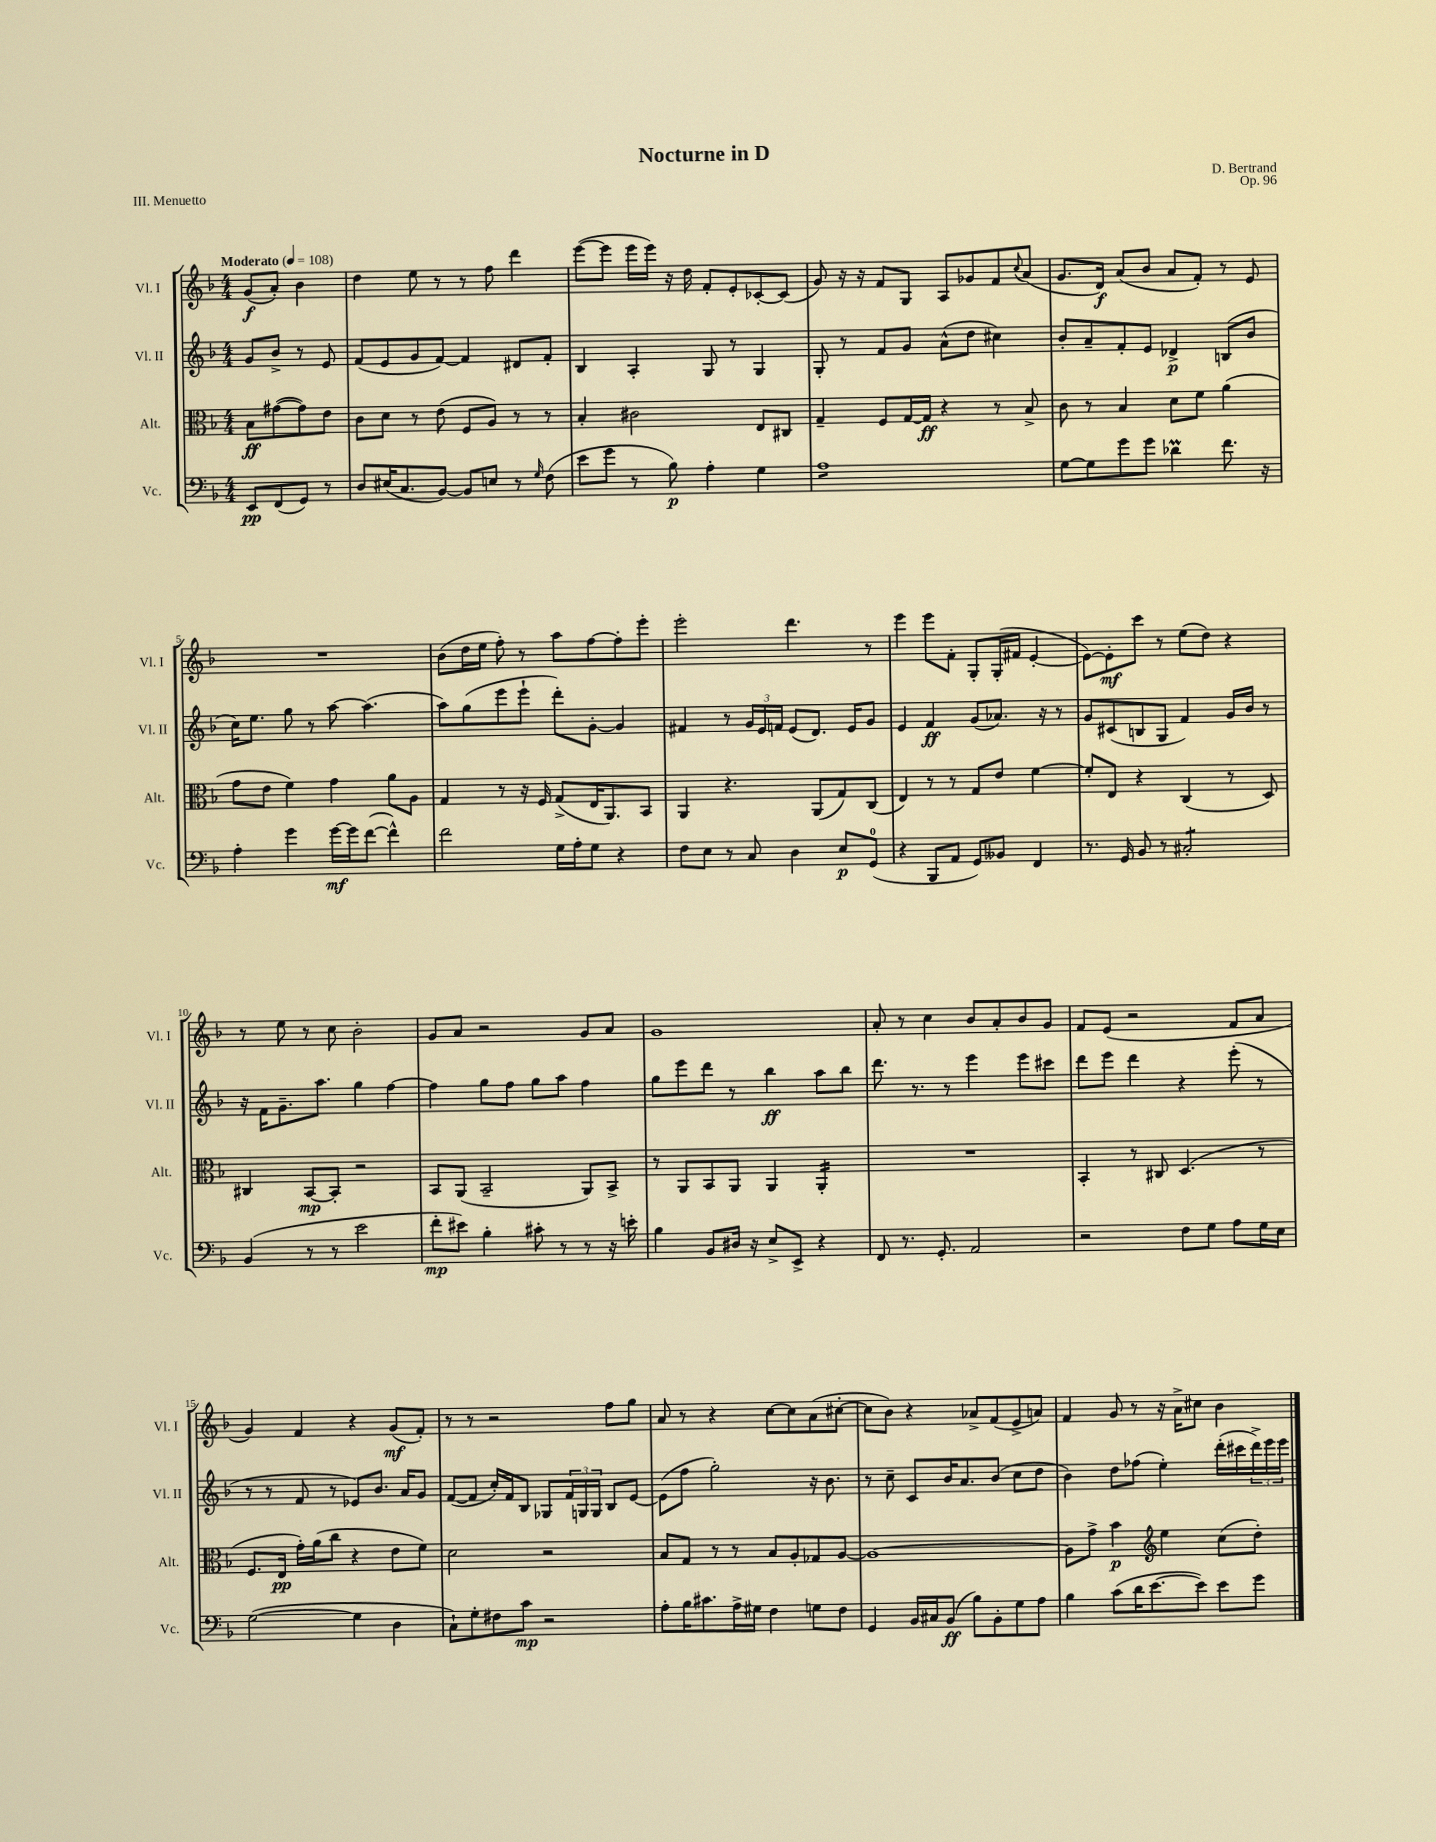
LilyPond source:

\header { title = "Nocturne in D" composer = "D. Bertrand" opus = "Op. 96" piece = "III. Menuetto" }
<<
\new StaffGroup <<
\new Staff = "s0" \with { instrumentName = "Vl. I" shortInstrumentName = "Vl. I" } {
    \clef treble \key f \major \numericTimeSignature \time 4/4 \partial 2 \tempo "Moderato" 4 = 108
    g'8\f( a'8-.) bes'4 |
    d''4 e''8 r8 r8 f''8 d'''4 |
    e'''8~( e'''8 e'''16 e'''16) r16 d''16 f'8-. e'8-. ces'8~-. ces'8( |
    g'8) r16 r16 f'8 g8 a8 ges'8 f'8 \appoggiatura { c''8 } a'8( |
    g'8. d'16\f) a'8( bes'8 a'8 f'8-.) r8 e'8 |
    R1 |
    bes'8( d''16 e''16 f''8-.) r8 a''8 f''8~ f''8-. e'''8-. |
    e'''2-. d'''4. r8 |
    e'''4 e'''8 f'8-. g8-. g16-.( fis'16 e'4~-. |
    e'8~) e'8-.\mf c'''8 r8 e''8( d''8) r4 |
    r8 e''8 r8 c''8 bes'2-. |
    g'8 a'8 r2 g'8 a'8 |
    g'1 |
    a'8-. r8 c''4 bes'8 a'8-. bes'8 g'8 |
    f'8 e'8( r2 f'8 a'8 |
    g'4) f'4 r4 g'8\mf( f'8-.) |
    r8 r8 r2 f''8 g''8 |
    a'8 r8 r4 c''8~ c''8 a'8( cis''8~-. |
    cis''8 bes'8) r4 aes'8-> f'8( e'8-> a'8) |
    f'4 g'8 r8 r16 a'16-> cis''8 bes'4 \bar "|." |
}
\new Staff = "s1" \with { instrumentName = "Vl. II" shortInstrumentName = "Vl. II" } {
    \clef treble \key f \major \numericTimeSignature \time 4/4 \partial 2
    g'8 bes'8-> r8 e'8 |
    f'8( e'8 g'8 f'8~) f'4 dis'8 f'8-. |
    bes4 a4-. g8 r8 g4 |
    g8-. r8 f'8 g'8 a'8-^( d''8 cis''4) |
    bes'8-. a'8-- f'8-. e'8 des'4->\p b8( bes'8 |
    c''16) e''8. g''8 r8 a''8~ a''4.( |
    a''8) g''8( e'''8 e'''8-! d'''8-.) g'8~-. g'4 |
    fis'4 r8 \tuplet 3/2 { g'16 e'16 f'16 } e'8( d'8.) e'16 g'8 |
    e'4 f'4\ff g'8( aes'8.) r16 r8 |
    g'8 cis'8( b8 g8 f'4) g'16 bes'16 r8 |
    r16 f'16 g'8.-- a''8. g''4 f''4~ |
    f''4 g''8 f''8 g''8 a''8 f''4 |
    g''8 e'''8 d'''8 r8 bes''4\ff a''8 bes''8 |
    d'''8. r8. r8 e'''4 e'''8 cis'''8 |
    d'''8 e'''8 d'''4 r4 e'''8-.( r8 |
    r8 r8 f'8 r8 ees'8) bes'8. a'16 g'8 |
    f'8~( f'8 c''16-.) f'16 bes8 ges8 \tuplet 3/2 { f'16 g16 g16 } bes8 e'8~ |
    e'8( f''8 g''2-.) r16 bes'8. |
    r8 c''8-- c'8 bes'16 a'8. bes'8( c''8 d''8 |
    bes'4) d''8 fes''8( e''4-.) d'''16-.( cis'''16 \tuplet 3/2 { d'''16->) e'''16 e'''16 } \bar "|." |
}
\new Staff = "s2" \with { instrumentName = "Alt." shortInstrumentName = "Alt." } {
    \clef alto \key f \major \numericTimeSignature \time 4/4 \partial 2
    bes8\ff gis'8~( gis'8) e'8 |
    c'8 d'8 r8 e'8( f8 a8) r8 r8 |
    bes4-. cis'2 e8 cis8 |
    g4-- f8 g16~ g16\ff r4 r8 bes8-> |
    c'8 r8 bes4 d'8 f'8 a'4( |
    g'8 e'8 f'4) g'4 a'8 a8 |
    g4 r8 r16 f16 g8->( e16 a,8.) bes,8 |
    a,4 r4. a,8( g8) c8( |
    e4) r8 r8 g8 e'8 f'4~ |
    f'8-. e8 r4 c4( r8 d8) |
    cis4 bes,8~\mp bes,8-. r2 |
    bes,8 a,8( bes,2-- a,8) bes,8-> |
    r8 a,8 bes,8 a,8 a,4 a,4:16-. |
    R1 |
    bes,4-. r8 cis8 d4.( r8 |
    f8. e16\pp g'16-.) a'16( c''8 r4 e'8 f'8) |
    d'2 r2 |
    bes8 g8 r8 r8 bes8 a8-. ges8 a8~ |
    a1~ |
    a8 g'8-> bes'4\p \clef treble e''4 c''8( d''8-.) \bar "|." |
}
\new Staff = "s3" \with { instrumentName = "Vc." shortInstrumentName = "Vc." } {
    \clef bass \key f \major \numericTimeSignature \time 4/4 \partial 2
    e,8\pp f,8( g,8) r8 |
    d8 eis16( c8. bes,8~) bes,8 e8 r8 \grace { g16 } f8( |
    e'8 g'8 r8 bes8\p) a4-. g4 |
    a1:8 |
    g8~ g8 g'8 g'8 des'4\prall f'8. r16 |
    a4-. g'4 g'16~\mf g'16 f'8~( f'4-^) |
    f'2 g16 a16-. g8 r4 |
    f8 e8 r8 c8 d4 e8\p g,8-0( |
    r4 bes,,8 a,8 g,8) beses,8 f,4 |
    r8. g,16 bes,8 r8 cis2:8-. |
    bes,4( r8 r8 e'2 |
    f'8-.\mp eis'8) bes4-. cis'8-. r8 r8 r16 e'16-. |
    bes4 bes,8 dis16 r16 e8-> e,8-> r4 |
    f,8 r8. g,8.-. a,2 |
    r2 f8 g8 a8 g16 e16 |
    g2~( g4 d4 |
    c8-!) g8-. fis8 c'8\mp r2 |
    a8-. bes16 cis'8. a16-> gis16 f4 g8 f8 |
    g,4 bes,16 cis16 bes,8\ff( bes8) bes,8-. g8 a8 |
    bes4 c'8( d'16 e'8.~ e'8) e'8 g'8 \bar "|." |
}
>>
>>
